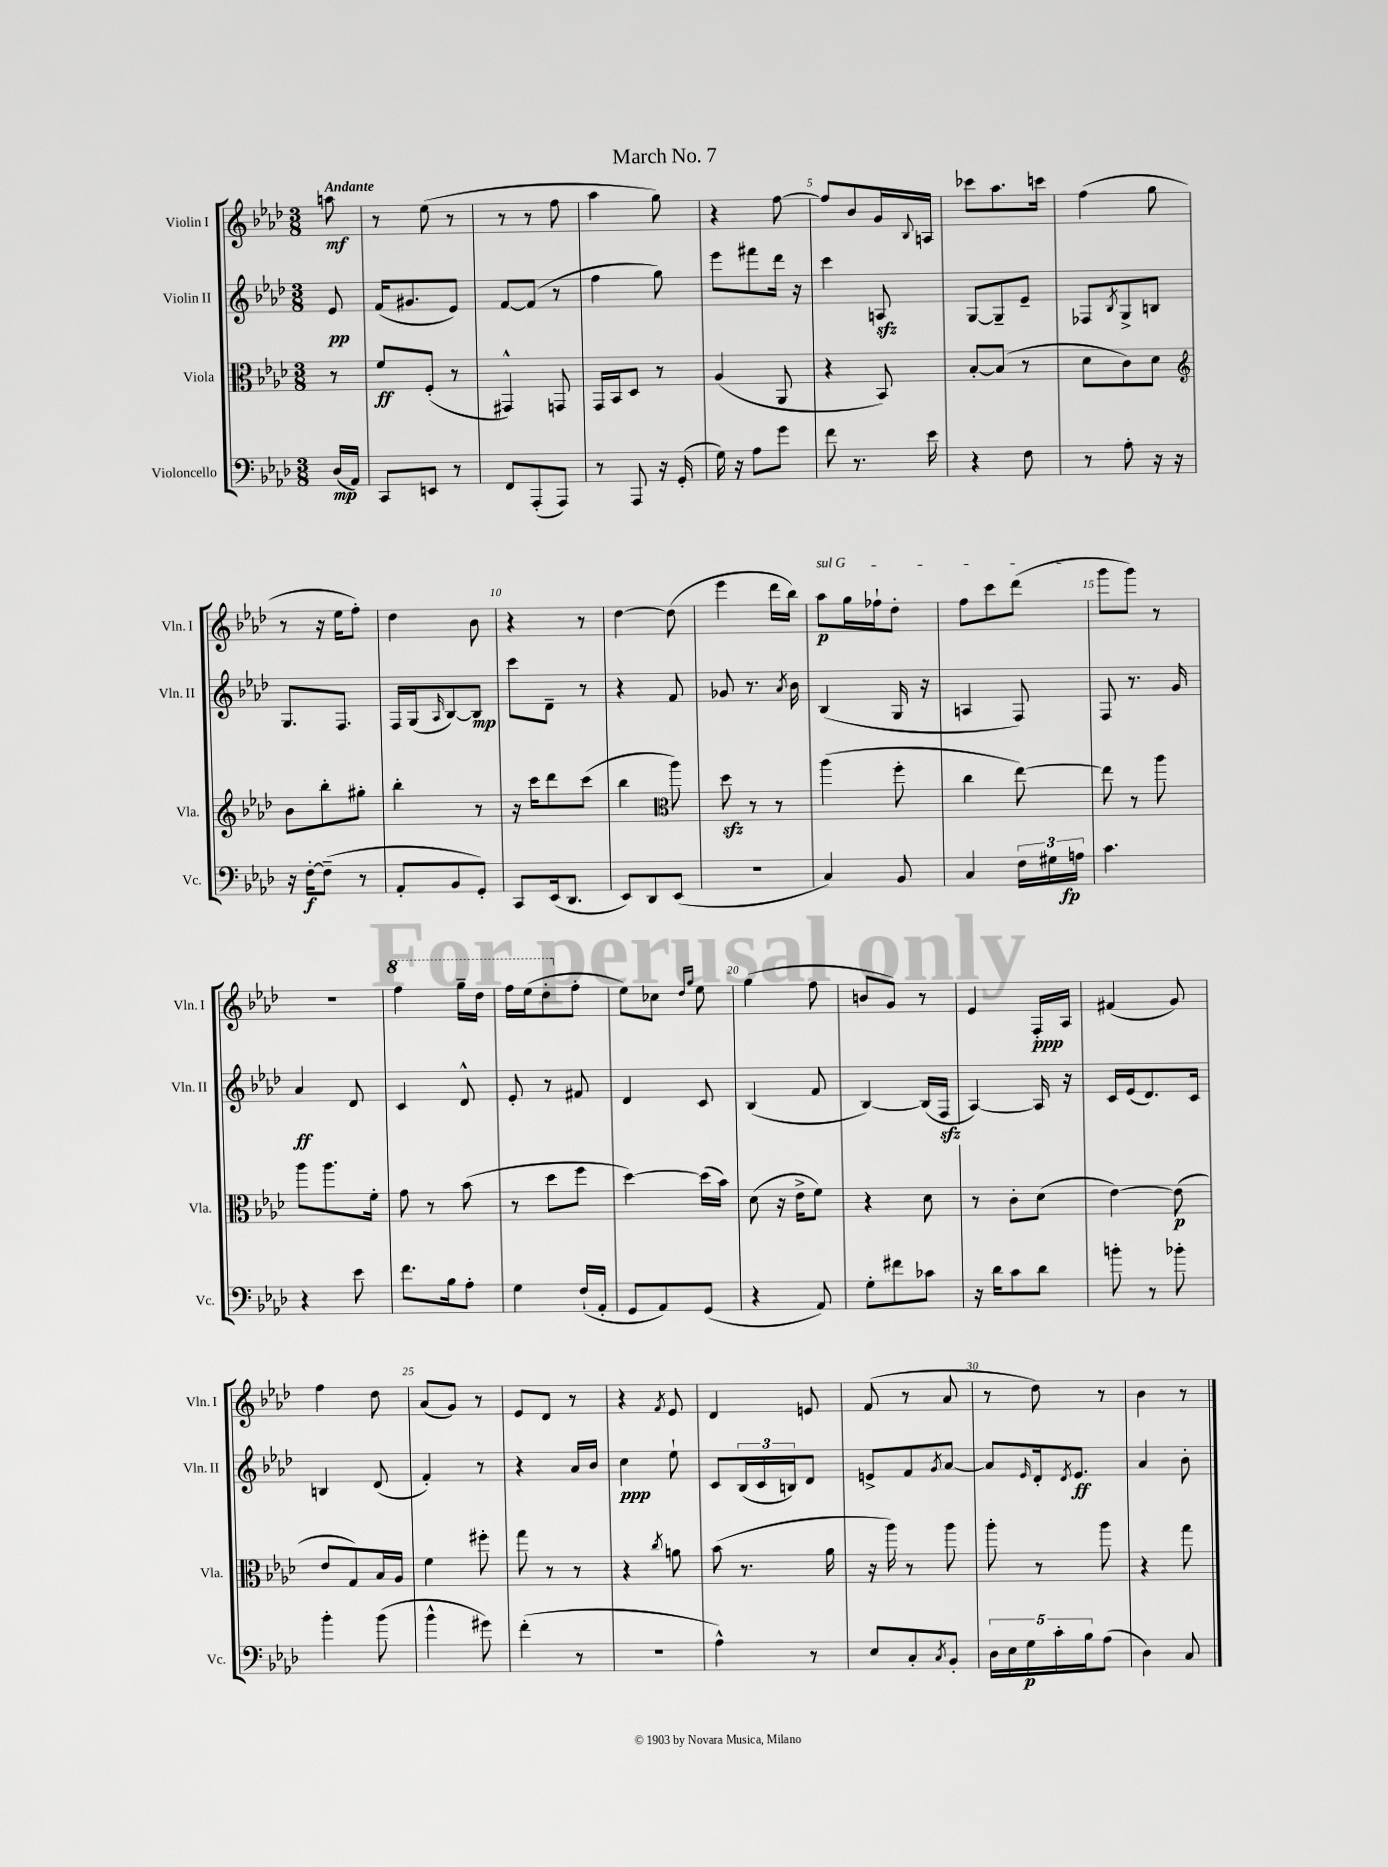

**kern	**dynam	**kern	**dynam	**kern	**dynam	**kern	**dynam
*part4	*part4	*part3	*part3	*part2	*part2	*part1	*part1
*staff4	*staff4	*staff3	*staff3	*staff2	*staff2	*staff1	*staff1
*I"Violoncello	*	*I"Viola	*	*I"Violin II	*	*I"Violin I	*
*I'Vc.	*	*I'Vla.	*	*I'Vln. II	*	*I'Vln. I	*
*clefF4	*	*clefC3	*	*clefG2	*	*clefG2	*
*k[b-e-a-d-]	*	*k[b-e-a-d-]	*	*k[b-e-a-d-]	*	*k[b-e-a-d-]	*
*M3/8	*	*M3/8	*	*M3/8	*	*M3/8	*
=	=	=	=	=	=	=	=
!	!	!	!	!	!	!LO:TX:a:B:t=Andante	!
(16D-/LL	mp	8r	.	8e-/	pp	8aan\	mf
16AA-/JJ)	.	.	.	.	.	.	.
=1	=1	=1	=1	=1	=1	=1	=1
8CC/L	.	8f/L	ff	(16f/KL	.	8r	.
.	.	.	.	8.g#X/	.	.	.
8EEn/J	.	(8F'/J	.	.	.	(8ee-\	.
8r	.	8r	.	8e-/J)	.	8r	.
=2	=2	=2	=2	=2	=2	=2	=2
8FF/L	.	4GG#X^^/)	.	[8f/L	.	8r	.
(8AAA-'/	.	.	.	(8f/J]	.	8r	.
8AAA-/J)	.	8GGn/	.	8r	.	8ff\	.
=3	=3	=3	=3	=3	=3	=3	=3
8r	.	16GG/LL	.	4ff\	.	4aa-\	.
.	.	16BB-/J	.	.	.	.	.
8AAA-/	.	8D-/J	.	.	.	.	.
16r	.	8r	.	8gg\)	.	8gg\)	.
(16GG'/	.	.	.	.	.	.	.
=4	=4	=4	=4	=4	=4	=4	=4
16G\)	.	(4A-/	.	8eee-\L	.	4r	.
16r	.	.	.	.	.	.	.
8A-\L	.	.	.	8fff#X\	.	.	.
8g\J	.	8AA-/	.	16ddd-\Jk	.	[8ff\	.
.	.	.	.	16r	.	.	.
=5	=5	=5	=5	=5	=5	=5	=5
8f\	.	4r	.	4ccc\	.	8ff/L]	.
8.r	.	.	.	.	.	8b-/	.
.	.	8BB-/)	.	8Anzz/	.	16g/L	.
.	.	.	.	.	.	8qqB-/	.
16e-\	.	.	.	.	.	16An/JJ	.
=6	=6	=6	=6	=6	=6	=6	=6
4r	.	[8B-'/L	.	[8G/L	.	8ccc-X\L	.
.	.	(8B-/J]	.	8G~/]	.	8.aa-\	.
8F\	.	8r	.	8e-~/J	.	.	.
.	.	.	.	.	.	16cccn\Jk	.
=7	=7	=7	=7	=7	=7	=7	=7
8r	.	8d-\L	.	8F-X/L	.	(4ff\	.
.	.	.	.	8qB-/	.	.	.
8A-'\	.	8c\)	.	8G^/	.	.	.
16r	.	8d-\J	.	8Bn/J	.	8gg\	.
16r	.	.	.	.	.	.	.
!!LO:LB:g=z
=8	=8	=8	=8	=8	=8	=8	=8
*	*	*clefG2	*	*	*	*	*
16r	.	8b-\L	.	8.G/L	.	8r	.
[16F'\KL	f	.	.	.	.	.	.
(8F~\J]	.	8bb-'\	.	.	.	16r	.
.	.	.	.	8.F/J	.	16ee-\KL	.
8r	.	8gg#X'\J	.	.	.	8ff'\J)	.
=9	=9	=9	=9	=9	=9	=9	=9
8AA-'/L	.	4bb-'\	.	16F/LL	.	4dd-\	.
.	.	.	.	(16G/J	.	.	.
.	.	.	.	16qqA-/	.	.	.
8BB-/	.	.	.	[8B-/)	.	.	.
8GG'/J)	.	8r	.	8B-/J]	mp	8b-\	.
=10	=10	=10	=10	=10	=10	=10	=10
8CC/L	.	16r	.	8ccc\L	.	4r	.
.	.	16ccc\KL	.	.	.	.	.
(16EE-/k	.	8ddd-\	.	8d-~\J	.	.	.
8.DD-/J	.	.	.	.	.	.	.
.	.	(8ccc\J	.	8r	.	8r	.
=11	=11	=11	=11	=11	=11	=11	=11
8EE-/L)	.	4bb-\	.	4r	.	[4dd-\	.
8DD-/	.	.	.	.	.	.	.
*	*	*clefC3	*	*	*	*	*
(8EE-/J	.	8aa-\)	.	8f/	.	(8dd-\]	.
=12	=12	=12	=12	=12	=12	=12	=12
4.r	.	8dd-zz\	.	8g-X/	.	4eee-\	.
.	.	8r	.	8.r	.	.	.
.	.	8r	.	.	.	16ddd-\LL	.
.	.	.	.	8qa-/	.	.	.
.	.	.	.	16b-\	.	16bb-\JJ)	.
=13	=13	=13	=13	=13	=13	=13	=13
!	!	!	!	!	!	!LO:TX:a:i:t=sul G	!
4C/)	.	(4aa-\	.	(4B-/	.	8aa-\L	p
.	.	.	.	.	.	16gg\L	.
.	.	.	.	.	.	16ff-X`\J	.
8BB-/	.	8ff'\	.	16G/	.	8dd-'\J	.
.	.	.	.	16r	.	.	.
=14	=14	=14	=14	=14	=14	=14	=14
4C/	.	4cc\	.	4An/	.	8ff\L	.
.	.	.	.	.	.	8ccc\	.
24F\LL	.	[8ee-\)	.	8F/)	.	(8ddd-\J	.
24G#X\	.	.	.	.	.	.	.
24An\JJ	fp	.	.	.	.	.	.
=15	=15	=15	=15	=15	=15	=15	=15
4.c\	.	8ee-\]	.	8F/	.	8ggg\L	.
.	.	8r	.	8.r	.	8ggg\J)	.
.	.	8aa-\	.	.	.	8r	.
.	.	.	.	16g/	.	.	.
!!LO:LB:g=z
=16	=16	=16	=16	=16	=16	=16	=16
4r	.	8aa-\L	.	4a-/	ff	4.r	.
.	.	8.aa-\	.	.	.	.	.
8e-\	.	.	.	8d-/	.	.	.
.	.	16f'\Jk	.	.	.	.	.
=17	=17	=17	=17	=17	=17	=17	=17
*	*	*	*	*	*	*8va	*
8.f\L	.	8g\	.	4c/	.	4fff\	.
.	.	8r	.	.	.	.	.
16B-\k	.	.	.	.	.	.	.
8A-'\J	.	(8b-\	.	8d-^^/	.	16ggg~\LL	.
.	.	.	.	.	.	16ddd-\JJ	.
=18	=18	=18	=18	=18	=18	=18	=18
4G\	.	8r	.	8e-'/	.	16fff\LL	.
.	.	.	.	.	.	(16eee-\J	.
.	.	8dd-\L	.	8r	.	8ddd-'\	.
*	*	*	*	*	*	*X8va	*
(16F`/LL	.	8ff\J	.	8f#X/	.	8ff'\J	.
16AA-'/JJ	.	.	.	.	.	.	.
=19	=19	=19	=19	=19	=19	=19	=19
8GG/L	.	[4dd-\)	.	4d-/	.	8ee-\L)	.
8AA-/)	.	.	.	.	.	8cc-X\J	.
.	.	.	.	.	.	16qqdd-/LL	.
.	.	.	.	.	.	16qqgg/JJ	.
(8GG/J	.	(16dd-\LL]	.	8c/	.	8ee-\	.
.	.	16b-\JJ)	.	.	.	.	.
=20	=20	=20	=20	=20	=20	=20	=20
4r	.	(8d-\	.	(4B-/	.	(4gg\	.
.	.	16r	.	.	.	.	.
.	.	16e-^\KL	.	.	.	.	.
8AA-/)	.	8f\J)	.	8f/	.	8ff\	.
=21	=21	=21	=21	=21	=21	=21	=21
8G'\L	.	4r	.	[4B-/)	.	8bn/L	.
8f#X\	.	.	.	.	.	8g/J)	.
8c-X\J	.	8d-\	.	(16B-/LL]	.	8r	.
.	.	.	.	16Fzz/JJ	.	.	.
=22	=22	=22	=22	=22	=22	=22	=22
16r	.	8r	.	[4A-/)	.	4e-/	.
16d-\KL	.	.	.	.	.	.	.
8c\	.	8c'\L	.	.	.	.	.
8d-\J	.	(8d-\J	.	16A-/]	.	16F'/LL	ppp
.	.	.	.	16r	.	16A-/JJ	.
=23	=23	=23	=23	=23	=23	=23	=23
8bn'\	.	[4e-\)	.	16c/LL	.	(4f#X/	.
.	.	.	.	(16e-/J	.	.	.
8r	.	.	.	8.d-/)	.	.	.
8b-X'\	.	(8e-\]	p	.	.	8g/)	.
.	.	.	.	16c/Jk	.	.	.
!!LO:LB:g=z
=24	=24	=24	=24	=24	=24	=24	=24
4b-'\	.	8e-/L	.	4Bn/	.	4ff\	.
.	.	8G/)	.	.	.	.	.
(8b-\	.	16B-/L	.	(8d-/	.	8dd-\	.
.	.	16A-/JJ	.	.	.	.	.
=25	=25	=25	=25	=25	=25	=25	=25
4b-^^\	.	4f\	.	4f'/)	.	(8a-/L	.
.	.	.	.	.	.	8g/J)	.
8g#X\)	.	8ff#X'\	.	8r	.	8r	.
=26	=26	=26	=26	=26	=26	=26	=26
(4f'\	.	8gg\	.	4r	.	8e-/L	.
.	.	8r	.	.	.	8d-/J	.
8r	.	8r	.	16a-/LL	.	8r	.
.	.	.	.	16b-/JJ	.	.	.
=27	=27	=27	=27	=27	=27	=27	=27
4.r	.	4r	.	4cc\	ppp	4r	.
.	.	8qcc/	.	.	.	8qf/	.
.	.	8an\	.	8ee-`\	.	8e-/	.
=28	=28	=28	=28	=28	=28	=28	=28
4A-^^\)	.	(8b-\	.	8c/L	.	4d-/	.
.	.	8.r	.	(24B-/L	.	.	.
.	.	.	.	24c/	.	.	.
.	.	.	.	24Bn/J)	.	.	.
8r	.	.	.	8d-/J	.	8en/	.
.	.	16a-\	.	.	.	.	.
=29	=29	=29	=29	=29	=29	=29	=29
8E-/L	.	16r	.	8en^/L	.	(8f/	.
.	.	16aa-\)	.	.	.	.	.
8C'/	.	8r	.	8f/	.	8r	.
8qC/	.	.	.	8qg/	.	.	.
8BB-'/J	.	8aa-\	.	[8a-/J	.	8a-/	.
=30	=30	=30	=30	=30	=30	=30	=30
20D-\LL	.	8aa-'\	.	8a-/L]	.	8r	.
20E-\	.	.	.	.	.	.	.
20G\	p	.	.	.	.	.	.
.	.	.	.	16qqe-/	.	.	.
.	.	8r	.	16d-'/k	.	8dd-\)	.
20c'\	.	.	.	.	.	.	.
.	.	.	.	8qd-/	.	.	.
.	.	.	.	8.e-/J	ff	.	.
20B-\J	.	.	.	.	.	.	.
(8A-\J	.	8aa-\	.	.	.	8r	.
=31	=31	=31	=31	=31	=31	=31	=31
4D-\)	.	4r	.	4a-/	.	4b-\	.
8C/	.	8gg\	.	8b-'\	.	8r	.
==	==	==	==	==	==	==	==
*-	*-	*-	*-	*-	*-	*-	*-
